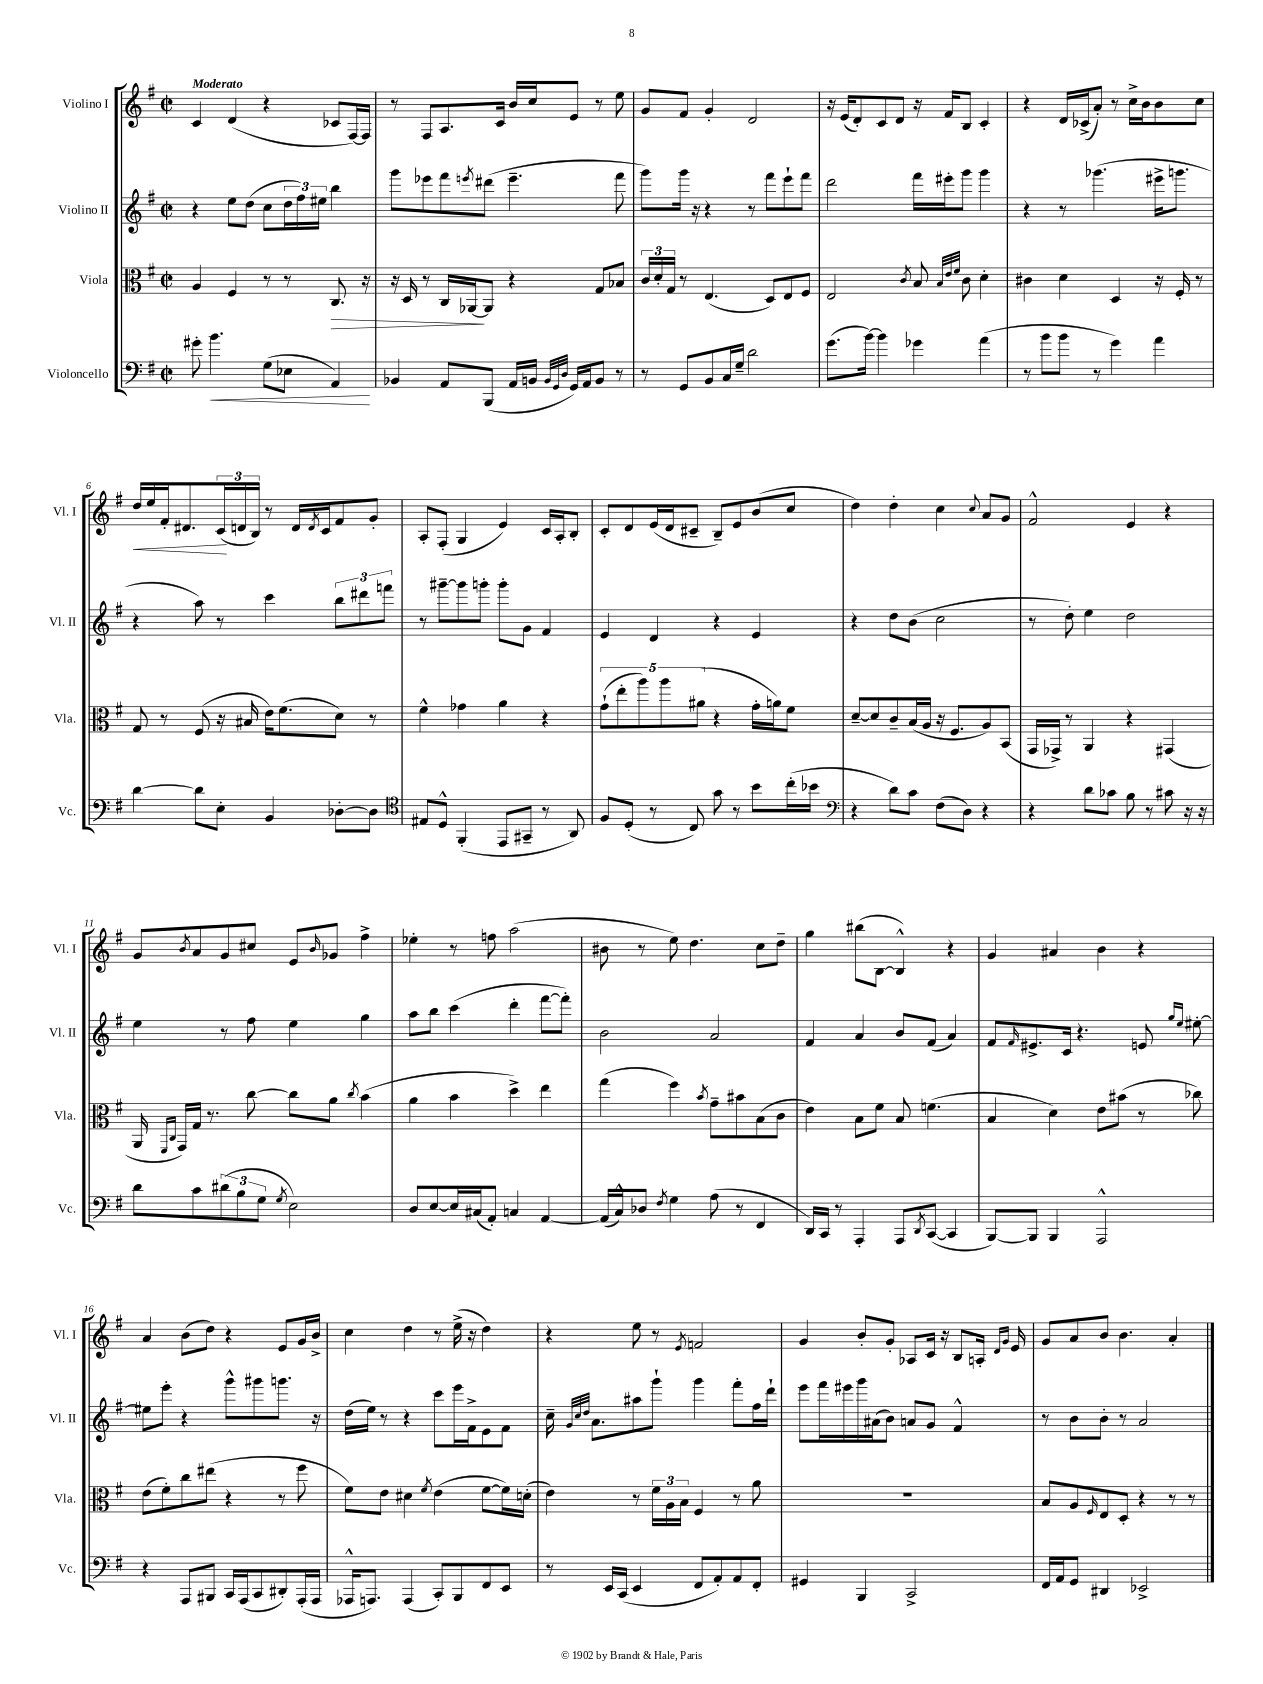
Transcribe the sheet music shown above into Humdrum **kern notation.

**kern	**kern	**kern	**kern
*staff4	*staff3	*staff2	*staff1
*clefF4	*clefC3	*clefG2	*clefG2
*k[f#]	*k[f#]	*k[f#]	*k[f#]
*M2/2	*M2/2	*M2/2	*M2/2
*met(c|)	*met(c|)	*met(c|)	*met(c|)
8g#'\	4A/	4r	4c/
4.b\	.	.	.
.	4F#/	8ee\L	(4d/
.	.	(8dd\J	.
(8G\L	8r	8cc\L	4r
8E-\J	8r	24dd\L	.
.	.	24ff#\)	.
.	.	24ee#\JJ	.
4AA/)	8.C/	4bb\	8c-/L
.	.	.	[16F#/L)
.	16r	.	16F#/]JJ
=	=	=	=
4BB-/	16r	8ggg\L	8r
.	16D/	.	.
.	8r	8eee-\	8F#/L
8AA/L	16C/LL	8fff#\	8.A/
.	[16AA-/J	.	.
.	.	8qeee/	.
(8BBB/J	8AA-/]J	(8ddd#\J	.
.	.	.	16c/Jk
16AA/LL	4r	4.eee~\	16b/LL
16BB/JJ	.	.	16cc/J
32qqBB/LLL	.	.	.
32qqGG/	.	.	.
32qqD/JJJ	.	.	.
16GG/LL)	.	.	8e/J
16AA/J	.	.	.
8BB/J	8G/L	.	8r
8r	8B-/J	8fff#\	8ee\
=	=	=	=
8r	24c/LL	8ggg\L)	8g/L
.	24d'/	.	.
.	24G/JJ	.	.
8GG/L	8r	16ggg\Jk	8f#/J
.	.	16r	.
8BB/	(4.E/	4r	4g'/
16C/L	.	.	.
16G~/JJ	.	.	.
2d\	.	8r	2d/
.	8D/L)	8fff#\L	.
.	8E/	8eee`\	.
.	8F#/J	8fff#\J	.
=	=	=	=
(8.g\L	2E/	2ddd\	16r
.	.	.	(16e/LK
.	.	.	8d'/)
[16b\Jk)	.	.	.
4b\]	.	.	8c/
.	.	.	8d/J
.	8qc/	.	.
4g-\	8B/	16fff#\LL	16r
.	.	16eee#'\J	16f#/LK
.	32qqB/LLL	.	.
.	32qqe/	.	.
.	32qqf#/JJJ	.	.
.	8c\	8ggg\J	8B/J
(4a\	4d'\	4ggg\	4c'/
=	=	=	=
8r	4c#\	4r	4r
8b\L	.	.	.
8b\J	4d\	8r	16d/LL
.	.	.	(16c-^/J
8r	.	(4.ggg-\	8a'/J)
4g\)	4D/	.	8r
.	.	.	16cc^\LL
.	.	.	16b\J
4a\	16r	16eee#^\LK	8b\
.	16F#'/	8.ggg\J	.
.	8r	.	8cc\J
=	=	=	=
[4d\	8G/	4r	16dd/LL
.	.	.	16ee/
.	8r	.	16f#'/J
.	.	.	8.d#/
8d\]L	(8F#/	8aa\)	.
8E'\J	16r	8r	(24c/L
.	.	.	24d/
.	16B#/	.	.
.	.	.	24B/JJ)
4BB/	16e\LK)	4ccc\	8r
.	(8.f#\	.	.
.	.	.	16d/LL
.	.	.	8qd/
.	.	.	16c/J
[8D-'\L	8d\J)	12bb\L	8f#/
.	.	12ddd#\	.
8D-\]J	8r	.	8g'/J
.	.	12fff\J	.
=	=	=	=
*clefC4	*	*	*
8E#/L	4f#^^\	8r	8A'/L
8D^^/J	.	[8ggg#~\L	(8F#'/J
(4FF#'/	4g-\	8ggg#\]	4G/
.	.	8ggg'\J	.
8EE/L	4a\	8ggg'\L	4e/)
8GG#~/J	.	8g\J	.
8r	4r	4f#/	16c/LL
.	.	.	16A'/J
8AA/)	.	.	8B'/J
=	=	=	=
8F#/L	(10g`\L	4e/	8c'/L
.	10ee'\	.	.
(8D'/J	.	.	8d/
.	10aa\)	.	.
8r	.	4d/	(16e/L
.	10aa\	.	.
.	.	.	16d/J
8C/)	.	.	8c#~/J
.	(10a#\J	.	.
8g\	4r	4r	8B~/L)
8r	.	.	8e/
8b\L	16g'\LL	4e/	(8b/
.	16a\J)	.	.
(16cc'\L	8f#\J	.	8cc/J
16b-\JJ	.	.	.
=	=	=	=
*clefF4	*	*	*
4r	[8d~/L	4r	4dd\)
.	8d/]	.	.
8d\L)	8c~/	8dd\L	4dd'\
8c\J	(16B/L	(8b\J	.
.	16A/JJ	.	.
(8F#\L	16r	2cc\	4cc\
.	8.F#/L	.	.
8D\J)	.	.	.
.	.	.	8qqcc/
4r	8A/)	.	8a/L
.	(8BB/J	.	8g/J
=	=	=	=
4r	16GG/LL	8r	2f#^^/
.	16GG-^/JJ)	.	.
.	8r	8dd'\)	.
8d\L	4AA/	4ee\	.
8c-\J	.	.	.
8B\	4r	2dd\	4e/
8r	.	.	.
8c#\	(4GG#/	.	4r
16r	.	.	.
16r	.	.	.
=	=	=	=
8d\L	16AA/	4ee\	8g/L
.	16qqFF#/LL	.	.
.	16qqC/JJ	.	.
.	16GG/LL)	.	.
.	.	.	8qb/
8c\	16G/JJ	.	8a/
.	8.r	.	.
(12d#\	.	8r	8g/
12B\	.	.	.
.	[8cc\	8ff#\	8cc#/J
12G\J	.	.	.
8qG/	.	.	.
2E\)	8cc\]L	4ee\	8e/L
.	.	.	16qqb/
.	8a\J	.	8g-/J
.	8qcc/	.	.
.	(4b\	4gg\	4ff#^\
=	=	=	=
8D/L	4a\	8aa\L	4ee-'\
[8E/	.	8bb\J	.
16E/]L	4b\	(4ccc\	8r
(16C#/J	.	.	.
8AA'/J)	.	.	8ff\
4C/	4dd^\)	4ddd'\	(2aa\
[4AA/	4ee\	[8fff#\L	.
.	.	8fff#'\]J)	.
=	=	=	=
(16AA/]LL	(4gg\	2b\	8b#\
16C^^/J)	.	.	.
8D-/J	.	.	8r
8qF#/	.	.	.
4G\	4ff#\)	.	8ee\)
.	.	.	4.dd\
.	8qb/	.	.
(8A\	8g~\L	2a/	.
8r	8b#\	.	.
4FF#/	(8B\	.	8cc\L
.	8c\J	.	8dd~\J
=	=	=	=
16DD/LL)	4e\)	4f#/	4gg\
16CC/JJ	.	.	.
8r	.	.	.
4AAA'/	8B\L	4a/	(8bb#\L
.	8f#\J	.	[8B\J
8AAA/L	8B/	8b/L	4B^^/])
8qDD/	.	.	.
([8CC/J	(4.f\	(8f#/J	.
4CC/]	.	4a/)	4r
=	=	=	=
[8BBB/L)	4B/	8f#/L	4g/
.	.	16qqf#/	.
8BBB/]J	.	8.e#^/	.
4BBB/	4d\)	.	4a#/
.	.	16c/Jk	.
.	.	4.r	.
2AAA^^/	8e\L	.	4b\
.	(8b#\J	.	.
.	8r	8e/	4r
.	.	16qqgg/LL	.
.	.	16qqee/JJ	.
.	8cc-\)	[8ee#'\	.
=	=	=	=
4r	(8e\L	8ee#\]L	4a/
.	8f#'\)	8eee'\J	.
8AAA/L	8cc\	4r	(8b\L
8BBB#/J	(8ee#\J	.	8dd\J)
16CC/LL	4r	8ggg^^\L	4r
(16AAA/J	.	.	.
8CC/	.	8ggg#\	.
8DD#'/)	8r	8.ggg\J	8e/L
(16AAA'/L	8ff#\	.	16g/L
16AAA/JJ	.	16r	16b^/JJ
=	=	=	=
16AAA-^^/LK	8f#\L)	(16dd\LL	4cc\
8.AAA/J)	.	16ee\JJ)	.
.	8e\J	8r	.
(4AAA/	4d#\	4r	4dd\
.	8qf#/	.	.
8CC'/L)	(4e\	8ccc\L	8r
8BBB/	.	16eee\L	(16ee^\
.	.	16f#^\J	16r
8FF#/	[8f#\L	8e\	4dd\)
8EE/J	16f#\]L)	8f#\J	.
.	(16d'\JJ	.	.
=	=	=	=
8r	4e\)	16cc~\	4r
.	.	32qqg/LLL	.
.	.	32qqcc/	.
.	.	32qqdd/JJJ	.
.	.	8.a\L	.
16EE/LL	.	.	.
(16CC/JJ	.	.	.
4EE/	8r	8aa#\	8ee\
.	24f#\LL	8ggg`\J	8r
.	24A\	.	.
.	24B\JJ	.	.
.	.	.	8qe/
8FF#/L	4F#/	4ggg\	2f/
8AA'/)	.	.	.
8AA/	8r	8fff#'\L	.
8FF#'/J	8a\	16ff#\L	.
.	.	16ddd`\JJ	.
=	=	=	=
4GG#/	1r	8eee\L	4g/
.	.	16fff#\L	.
.	.	16eee#\	.
4BBB/	.	16ggg\	8b'/L
.	.	(16a#\J	.
.	.	8b\J)	8g'/J
2CC^/	.	8a/L	8A-/L
.	.	8g/J	16c/Jk
.	.	.	16r
.	.	4f#^^/	8B/L
.	.	.	16A'/Jk
.	.	.	16qqd/LL
.	.	.	16qqg/JJ
.	.	.	16e/
=	=	=	=
16FF#/LL	8B/L	8r	8g/L
16AA/J	.	.	.
8GG/J	8A/	8b\L	8a/
.	16qqF#/	.	.
4DD#/	8E/	8b'\J	8b/J
.	8D'/J	8r	4.b\
2EE-^/	4r	2a/	.
.	8r	.	4a'/
.	8r	.	.
==	==	==	==
*-	*-	*-	*-
